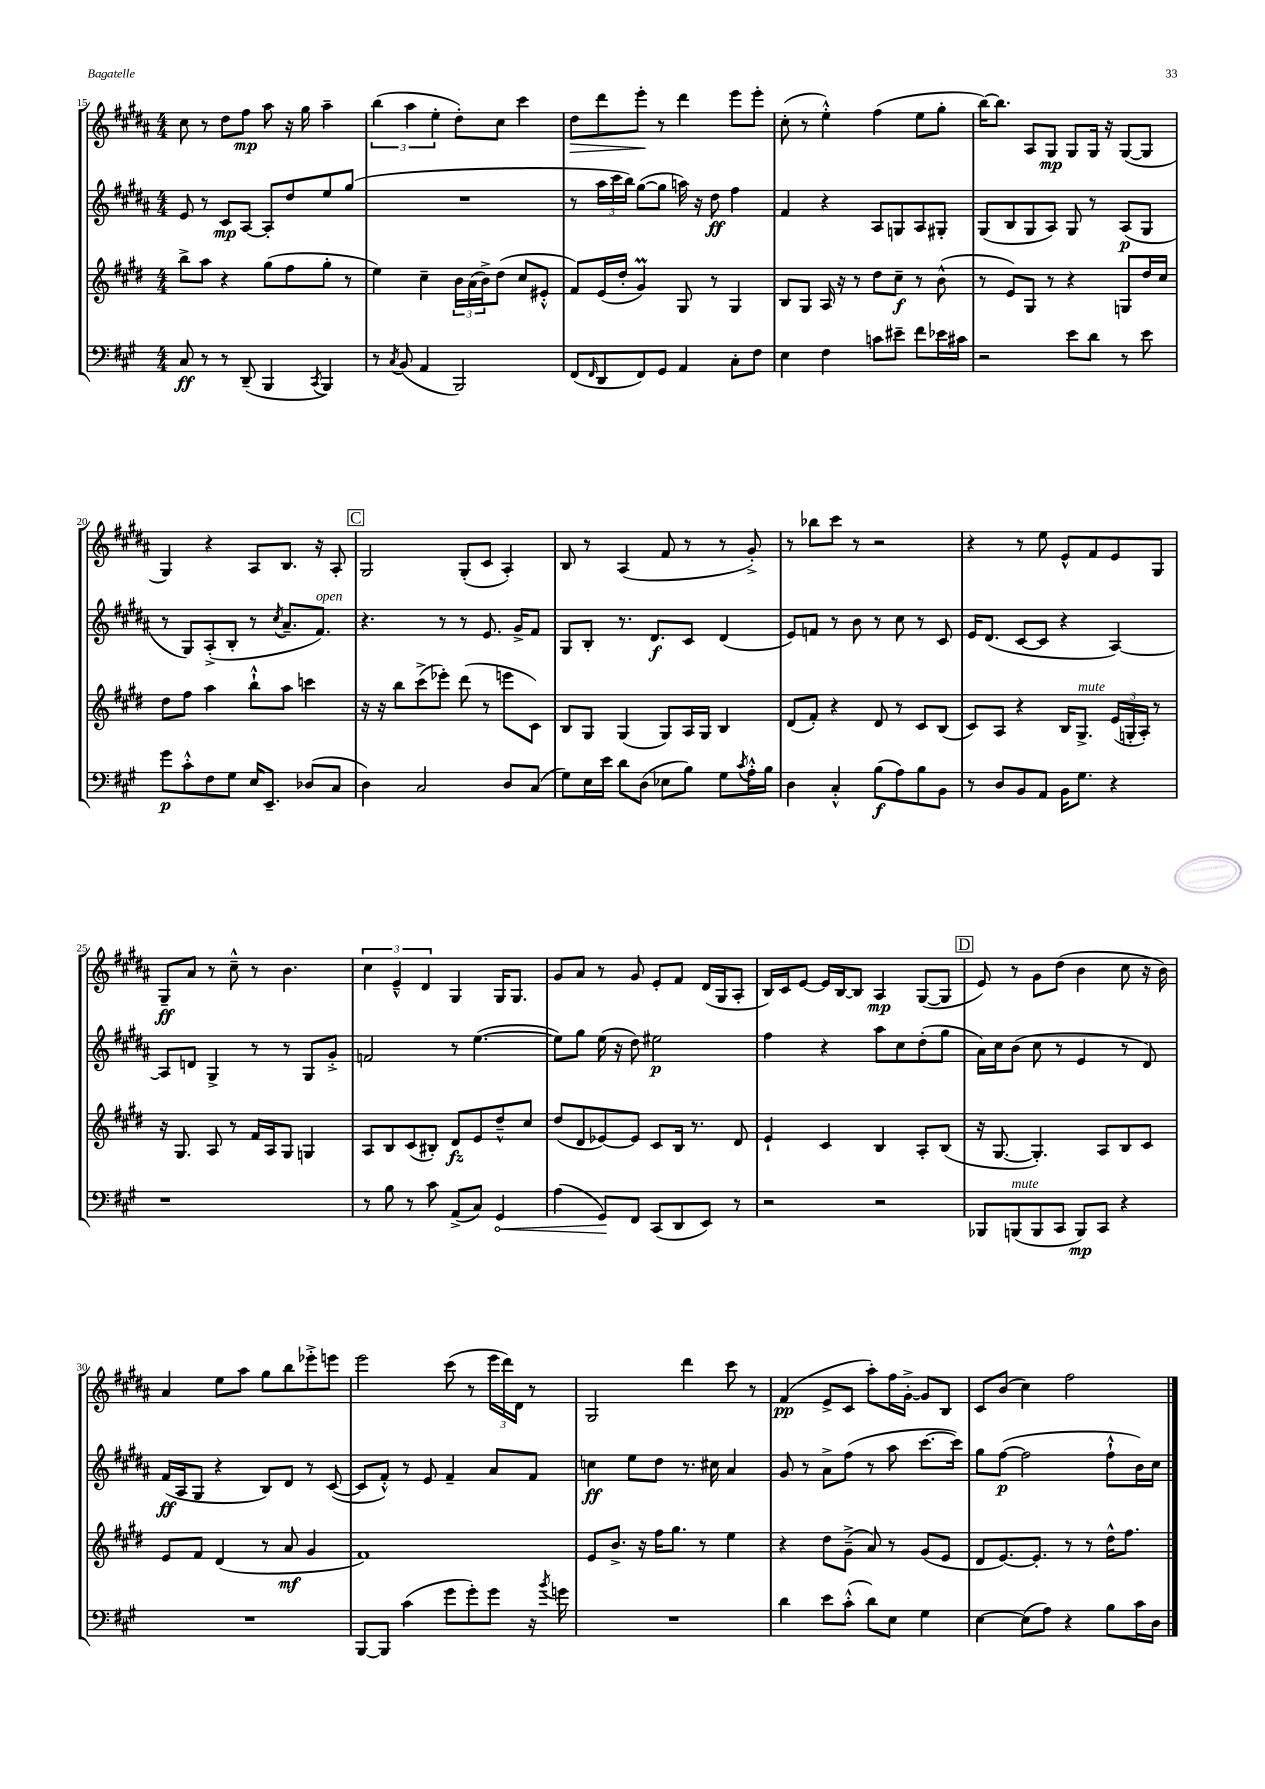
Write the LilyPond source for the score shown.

<<
\new StaffGroup <<
\new Staff = "s0" {
    \clef treble \key b \major \numericTimeSignature \time 4/4
    cis''8 r8 dis''8 fis''8\mp ais''8 r16 gis''16 ais''4-- |
    \tuplet 3/2 { b''4( ais''4 e''4-. } dis''8-.) cis''8 cis'''4 |
    dis''8\> dis'''8 e'''8-.\! r8 dis'''4 e'''8 e'''8-. |
    cis''8-.( r8 e''4-.-^) fis''4( e''8 gis''8-. |
    b''16~) b''8. ais8 gis8\mp gis8 gis16 r16 gis8~( gis8 |
    gis4) r4 ais8 b8. r16 ais8-. |
    \mark \markup { \box "C" } gis2 gis8-.( cis'8 ais4-.) |
    b8 r8 ais4( fis'8 r8 r8 gis'8-.->) |
    r8 bes''8 cis'''8 r8 r2 |
    r4 r8 e''8 e'8-^ fis'8 e'8 gis8 |
    gis8--\ff ais'8 r8 cis''8---^ r8 b'4. |
    \tuplet 3/2 { cis''4 e'4---^ dis'4 } gis4 gis16 gis8. |
    gis'8 ais'8 r8 gis'8 e'8-. fis'8 dis'16( gis16 ais8-. |
    b16) cis'16 e'8~ e'16 b16~ b8 ais4\mp gis8~( gis8 |
    \mark \markup { \box "D" } e'8) r8 gis'8 dis''8( b'4 cis''8 r16 b'16) |
    ais'4 e''8 ais''8 gis''8 b''8 ees'''8-.-> e'''8 |
    e'''2 cis'''8( r8 \tuplet 3/2 { e'''16 dis'''16) dis'16 } r8 |
    gis2 dis'''4 cis'''8 r8 |
    fis'4\pp( e'8-> cis'8 ais''8-.) fis''16 gis'16~-.-> gis'8 b8 |
    cis'8 b'8( cis''4) fis''2 \bar "|." |
}
\new Staff = "s1" {
    \clef treble \key b \major \numericTimeSignature \time 4/4
    e'8 r8 cis'8\mp ais8~ ais8-. dis''8 e''8 gis''8( |
    R1 |
    r8 \tuplet 3/2 { ais''16 cis'''16 b''16) } gis''8~( gis''8 a''16) r16 dis''8\ff fis''4 |
    fis'4 r4 ais8 g8 ais8 gis8-. |
    gis8( b8 gis8 ais8) gis8 r8 ais8\p( gis8 |
    r8 gis8) ais8-.->( b8-. r8 \acciaccatura { cis''8 } ais'8.-- fis'8.^\markup { \italic "open" }) |
    \mark \markup { \box "C" } r4. r8 r8 e'8. gis'16-> fis'8 |
    gis8 b8-. r8. dis'8.\f cis'8 dis'4( |
    e'8) f'8 r8 b'8 r8 cis''8 r8 cis'8 |
    e'16 dis'8.( cis'8~ cis'8 r4 ais4~) |
    ais8 d'8 gis4-> r8 r8 gis8 gis'8-.-> |
    f'2 r8 e''4.~( |
    e''8) gis''8 e''16( r16 dis''8) eis''2\p |
    fis''4 r4 ais''8 cis''8 dis''8-.( gis''8 |
    \mark \markup { \box "D" } ais'16) cis''16 b'8( cis''8 r8 e'4 r8 dis'8) |
    fis'16\ff( ais16 gis8 r4 b8) dis'8 r8 cis'8~( |
    cis'8 fis'8-.-^) r8 e'8 fis'4-- ais'8 fis'8 |
    c''4\ff e''8 dis''8 r8. cis''16 ais'4 |
    gis'8 r8 ais'8-> fis''8( r8 ais''8 cis'''8.~ cis'''16) |
    gis''8 fis''8~\p( fis''2 fis''8-!-^ b'16) cis''16 \bar "|." |
}
\new Staff = "s2" {
    \clef treble \key e \major \numericTimeSignature \time 4/4
    b''8-> a''8 r4 gis''8( fis''8 gis''8-. r8 |
    e''4) cis''4-- \tuplet 3/2 { b'16 a'16( b'16->) } dis''8( cis''8 eis'8-.-^ |
    fis'8) e'16( dis''16-. gis'4\prall) gis8 r8 gis4 |
    b8 gis8 a16 r16 r8 dis''8 cis''8--\f r8 b'8-^( |
    r8 e'8) gis8 r8 r4 g8 dis''16 cis''16 |
    dis''8 fis''8 a''4 b''8-!-^ a''8 c'''4 |
    \mark \markup { \box "C" } r16 r16 b''8 cis'''8->( ees'''8-.) dis'''8( r8 e'''8 cis'8) |
    b8 gis8 gis4( gis8) a16 gis16 b4 |
    dis'8( fis'8-.) r4 dis'8 r8 cis'8 b8( |
    cis'8) a8 r4 b16 gis8.->^\markup { \italic "mute" } \tuplet 3/2 { e'16( g16-. a16-.) } r8 |
    r16 gis8. a8 r8 fis'16 a16 gis8 g4 |
    a8 b8 cis'8( bis8-.) dis'8\fz e'8 dis''8---^ cis''8 |
    dis''8( dis'8 ees'8~) ees'8 cis'8 b16 r8. dis'8 |
    e'4-! cis'4 b4 a8-. b8( |
    \mark \markup { \box "D" } r16 gis8.~ gis4.-.) a8 b8 cis'8 |
    e'8 fis'8 dis'4( r8 a'8\mf gis'4 |
    fis'1) |
    e'8 b'8.-> r16 fis''16 gis''8. r8 e''4 |
    r4 dis''8 gis'8--->( a'8) r8 gis'8( e'8 |
    dis'8 e'8.~) e'8.-. r8 r8 dis''16-^ fis''8. \bar "|." |
}
\new Staff = "s3" {
    \clef bass \key a \major \numericTimeSignature \time 4/4
    cis8\ff r8 r8 d,8--( b,,4 \acciaccatura { cis,8 } b,,4) |
    r8 \acciaccatura { cis8 } b,8( a,4 b,,2) |
    fis,8( \grace { fis,16 } d,8 fis,8) gis,8 a,4 cis8-. fis8 |
    e4 fis4 c'8 eis'8-- fis'8 ees'16 cis'16 |
    r2 e'8 d'8 r8 e'8 |
    gis'8\p cis'8-.-^ fis8 gis8 e16 e,8.-- des8( cis8 |
    \mark \markup { \box "C" } d4) cis2 d8 cis8( |
    gis8) e16 e'16 d'8 d8( ees8 b8) gis8 \acciaccatura { cis'8 } a16-.-^ b16 |
    d4 cis4-.-^ b8\f( a8) b8 b,8 |
    r8 d8 b,8 a,8 b,16 gis8. r4 |
    r1 |
    r8 b8 r8 cis'8 a,8->( cis8) \once \override Hairpin.circled-tip = ##t gis,4\< |
    a4( gis,8\!) fis,8 cis,8( d,8 e,8) r8 |
    r2 r2 |
    \mark \markup { \box "D" } bes,,8 b,,8^\markup { \italic "mute" }( b,,8 cis,8 b,,8\mp) cis,8 r4 |
    R1 |
    b,,8~ b,,8 cis'4( gis'8 gis'8-.) gis'8 r16 \acciaccatura { b'8 } g'16 |
    R1 |
    d'4 e'8 cis'8-.-^( d'8) e8 gis4 |
    e4~ e8( a8) r4 b8 cis'16 d16 \bar "|." |
}
>>
>>
\layout { \context { \Score currentBarNumber = #15 } }
